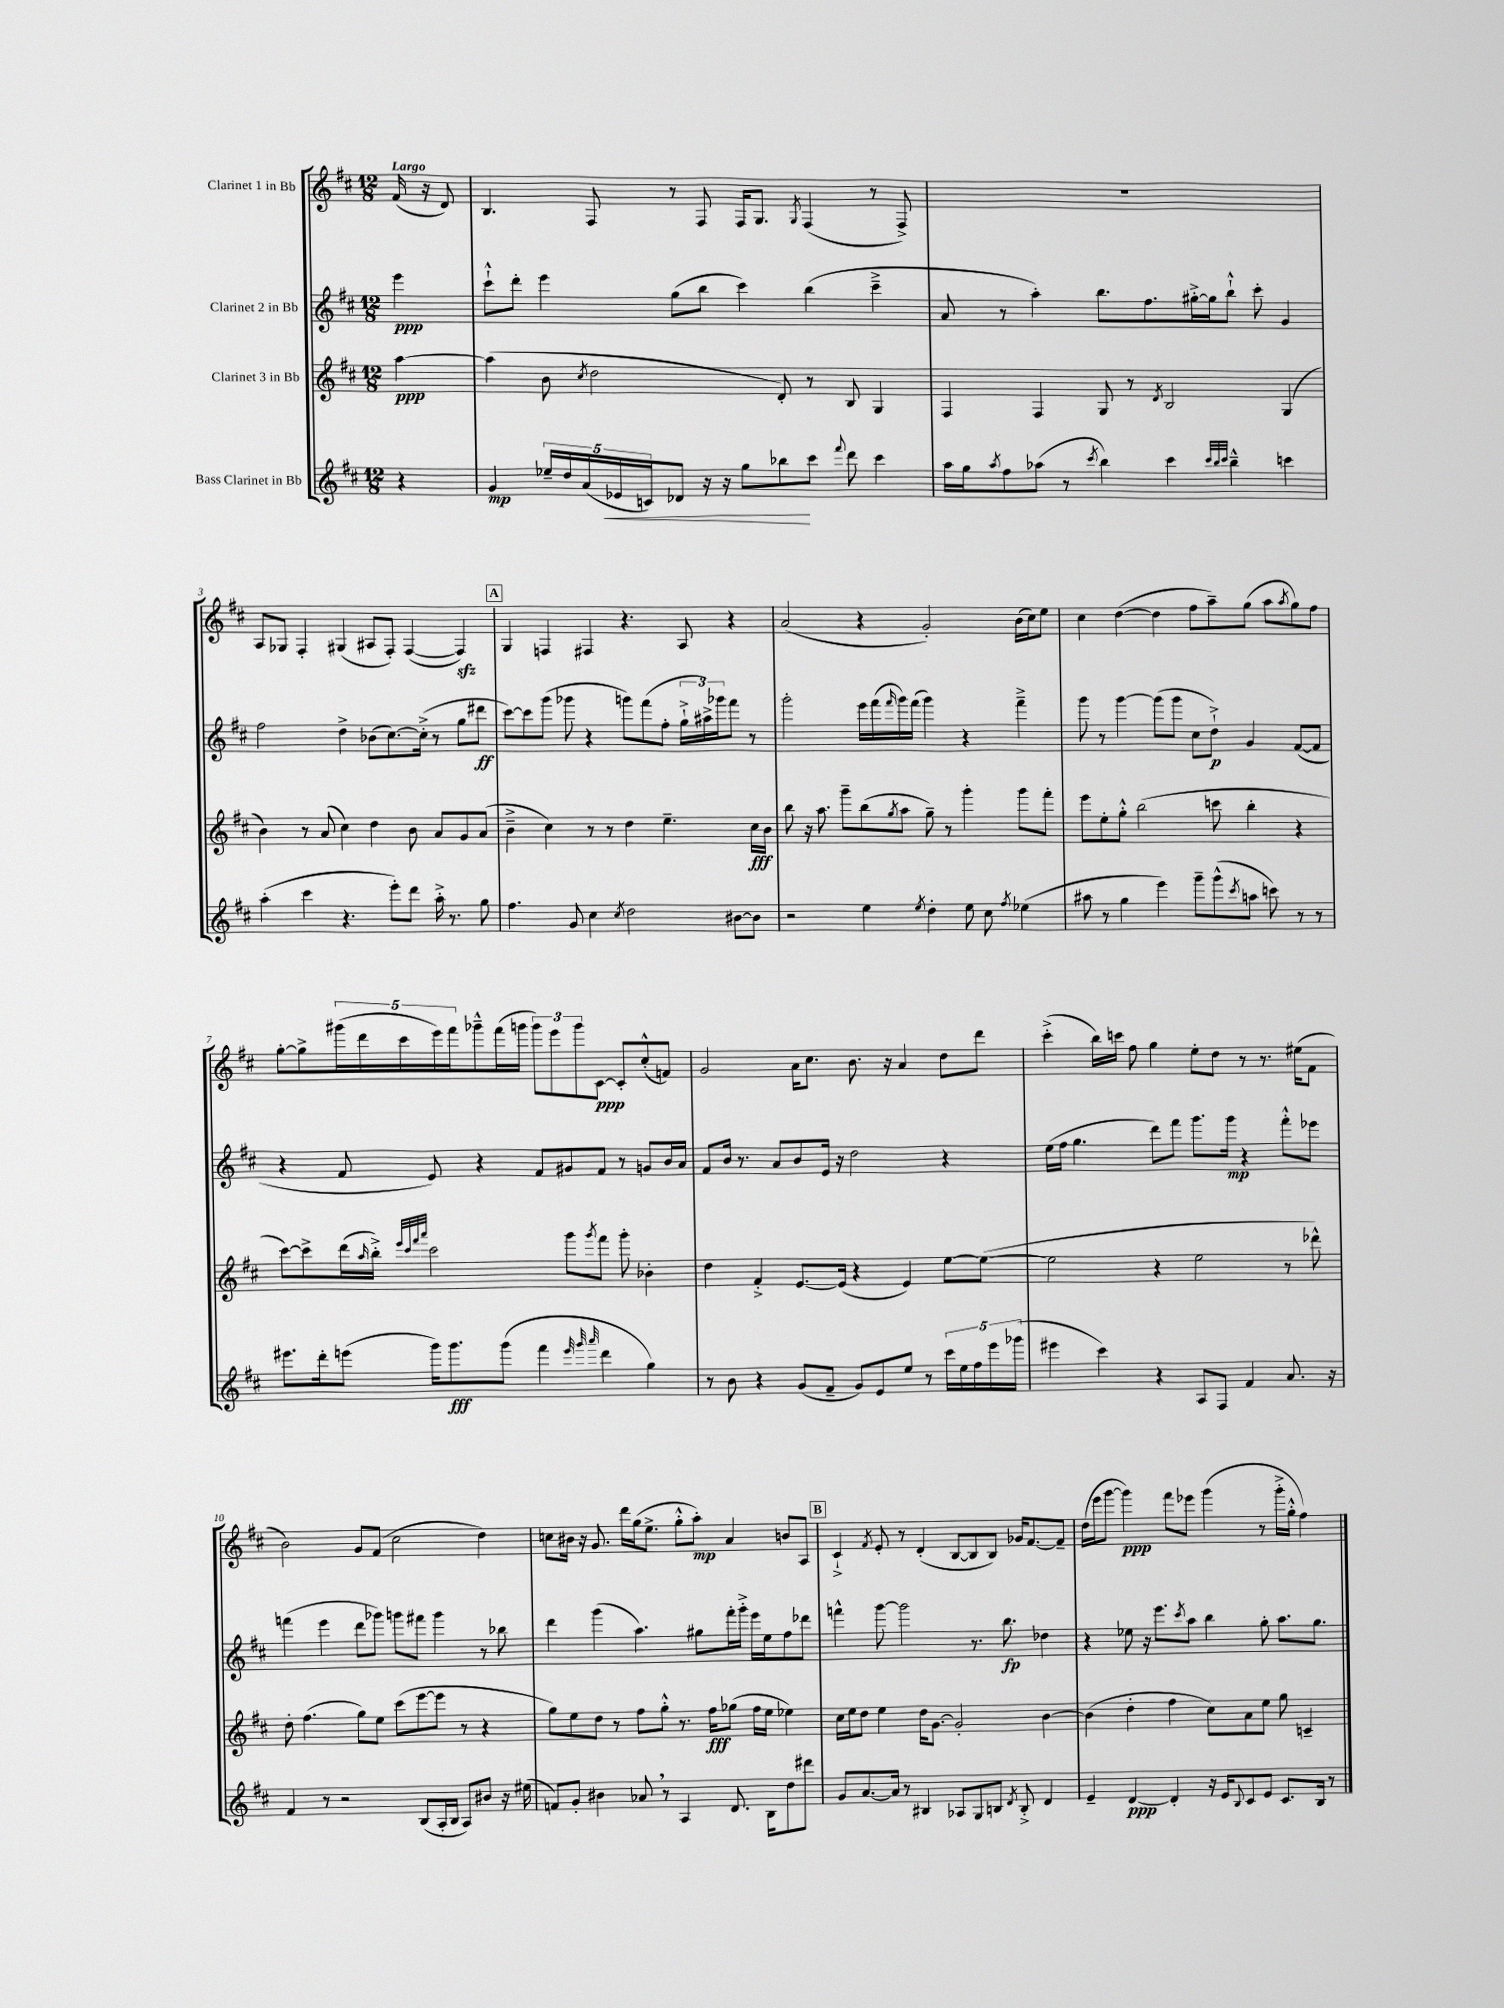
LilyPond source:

<<
\new StaffGroup <<
\new Staff = "s0" \with { instrumentName = "Clarinet 1 in Bb" } {
    \clef treble \key d \major \numericTimeSignature \time 12/8 \partial 4 \tempo "Largo"
    fis'16( r16 d'8) |
    b4. fis8 r8 fis8 fis16 g8. \acciaccatura { g8 } fis4( r8 fis8->) |
    R1. |
    a8 ges8 fis4-. gis4( ais8 fis8-.) fis4~( fis4\sfz) |
    \mark \markup { \box "A" } g4 f4 fis4 r4. a8 r4 |
    a'2( r4 g'2-.) b'16( cis''16) e''8 |
    cis''4 d''4~( d''4 fis''8 a''8--) g''8( a''8 \acciaccatura { a''8 } g''8) fis''8 |
    g''8~-. g''8-> \tuplet 5/4 { gis'''16( d'''16 cis'''16 e'''16) fis'''16 } ges'''8---^ fis'''16( g'''16 \tuplet 3/2 { g'''8) e'''8 g'''8 } cis'8~\ppp cis'8-. cis''8-.-^( f'8) |
    g'2 a'16 cis''8. b'8. r16 a'4 d''8 d'''8 |
    cis'''4-.->( b''16) c'''16 fis''8 g''4 e''8-. d''8 r8 r8. eis''16( fis'8 |
    b'2) g'8 fis'8( cis''2 d''4) |
    c''8 bis'16 r16 g'8. d'''16 g''16( e''8.-> g''8-.-^ a''8-.\mp) a'4 b'8 a8 |
    \mark \markup { \box "B" } cis'4-!-> \acciaccatura { fis'8 } e'8-. r8 d'4-.( b8~ b8 b8) ges'16 fis'8.~ fis'8-- |
    d''16( e'''16 g'''8~ g'''4\ppp) fis'''8 ees'''8 g'''4( r8 g'''16-.-> g''16-.-^ fis''4) \bar "|." |
}
\new Staff = "s1" \with { instrumentName = "Clarinet 2 in Bb" } {
    \clef treble \key d \major \numericTimeSignature \time 12/8 \partial 4
    e'''4\ppp |
    cis'''8-!-^ d'''8-. e'''4 g''8( b''8 cis'''4) b''4( cis'''4---> |
    a'8 r8 a''4-.) b''8. fis''8. gis''16~-.-> gis''16 b''8-!-^ cis'''8-. g'4 |
    fis''2 d''4-> bes'8( cis''8.~) cis''16-.->( r8 g''8 dis'''8\ff |
    \mark \markup { \box "A" } cis'''8~) cis'''8 g'''8( ges'''8 r4 g'''8) fis'''8( fis''8-. \tuplet 3/2 { g''16-!-> ais''16->) ges'''16 } fis'''8 r8 |
    g'''2-. e'''16 fis'''16( \grace { fis'''16 } g'''16) fis'''16( g'''4) r4 fis'''4---> |
    g'''8 r8 g'''4~ g'''8( g'''8 cis''8 d''8-!->\p) g'4 fis'8~( fis'8 |
    r4 fis'8 e'8) r4 fis'8 gis'8 fis'8 r8 g'8 b'16 a'16 |
    fis'8 b'16 r8. a'8 b'8 e'16 r16 d''2 r4 |
    e''16( fis''16 g''4. d'''8) fis'''8 g'''8. g'''16\mp r4 fis'''8-.-^ ees'''8 |
    f'''4( e'''4 d'''8 ges'''8) g'''8 fis'''8 g'''4 r8 bes''8 |
    d'''4 g'''4( a''4.) gis''8 fis'''16-. g'''16-.-> e'''16 e''16 fis''8 des'''8 |
    \mark \markup { \box "B" } f'''4-^ g'''8~ g'''2 r8. b''8.\fp des''4 |
    r4 ees''8 r16 e'''8. \acciaccatura { cis'''8 } a''8 b''4 g''8-. a''8. g''8. \bar "|." |
}
\new Staff = "s2" \with { instrumentName = "Clarinet 3 in Bb" } {
    \clef treble \key d \major \numericTimeSignature \time 12/8 \partial 4
    a''4~\ppp |
    a''4( b'8 \acciaccatura { cis''8 } d''2 d'8-.) r8 b8 g4 |
    fis4 fis4 g8 r8 \acciaccatura { d'8 } b2 g4( |
    b'4) r8 a'8( cis''4) d''4 b'8 a'8 g'8 a'8( |
    \mark \markup { \box "A" } b'4---> cis''4) r8 r8 d''4 e''4.-- cis''16\fff b'16 |
    b''8 r16 a''8. g'''8-- b''8( \acciaccatura { g''8 } a''8 g''8--) r8 g'''4-. g'''8 fis'''8-. |
    e'''8 e''8-. g''8-.-^ b''2( c'''8 b''4-. r4 |
    cis'''8~) cis'''8-> d'''16( \grace { a''16 } b''16-.->) \grace { e'''32 cis'''32 fis'''32 a'''32 } cis'''2 g'''8 \acciaccatura { g'''8 } fis'''8 g'''8-. bes'4-. |
    d''4 fis'4-.-> e'8.~ e'16( r4 e'4) e''8~ e''8~( |
    e''2 r4 e''2 r8 des'''8-^) |
    d''8-. fis''4.( g''8) e''8 cis'''8( e'''8~ e'''8 r8 r4 |
    g''8) e''8 d''8 r8 fis''8 g''8-.-^ r8. fis''16\fff ges''8( fis''16 e''16 ees''4) |
    \mark \markup { \box "B" } cis''16 e''16 d''8 e''4 d''16 g'8.~ g'2-. b'4~ |
    b'4( d''4-. fis''4 cis''8) a'8 e''8 g''8 c'4-- \bar "|." |
}
\new Staff = "s3" \with { instrumentName = "Bass Clarinet in Bb" } {
    \clef treble \key d \major \numericTimeSignature \time 12/8 \partial 4
    r4 |
    g'4\mp \tuplet 5/4 { ees''16-- d''16 a'16( ees'16\< c'16) } des'8 r16 r16 g''8 bes''8\! cis'''8 \appoggiatura { fis'''8 } d'''8 cis'''4 |
    a''16 g''16 \acciaccatura { a''8 } fis''8 aes''8( r8 \acciaccatura { cis'''8 } b''4) cis'''4 \grace { cis'''32 b''32 cis'''32 } b''4---^ c'''4 |
    a''4-.( cis'''4 r4. e'''8-.) d'''8 a''16-.-> r8. g''8 |
    \mark \markup { \box "A" } fis''4. g'8 cis''4 \acciaccatura { cis''8 } d''2 bis'8~ bis'8 |
    r2 e''4 \acciaccatura { e''8 } d''4-. e''8 cis''8 \acciaccatura { fis''8 } ees''4( |
    ais''8 r8 g''4 e'''4) g'''8-- g'''8-^( \acciaccatura { cis'''8 } a''8 c'''8) r8 r8 |
    eis'''8. d'''16-. e'''8( g'''16) g'''8.\fff g'''8( fis'''4 \grace { e'''32 g'''32 a'''32 } d'''4 g''4) |
    r8 b'8 r4 g'8( fis'8-- g'8) e'8 e''8 r8 \tuplet 5/4 { cis'''16 e''16 fis''16 e'''16 ges'''16( } |
    eis'''4 cis'''4) r4 a8 fis8 fis'4 a'8. r16 |
    fis'4 r8 r2 b8( a16-. b16 a8) bis'8 r16 eis''16( |
    f'8) g'8-. bis'4 aes'8 \breathe r8 a4 d'8. b16 d''8 dis'''8 |
    \mark \markup { \box "B" } g'8 a'8.~ a'16 r8 bis4 aes8 g8 b8 \acciaccatura { d'8 } b8-.-> d'4 |
    e'4-- d'4~\ppp d'4-. r16 e'16 \appoggiatura { b8 } cis'8 e'8 cis'8. b16 r8 \bar "|." |
}
>>
>>
